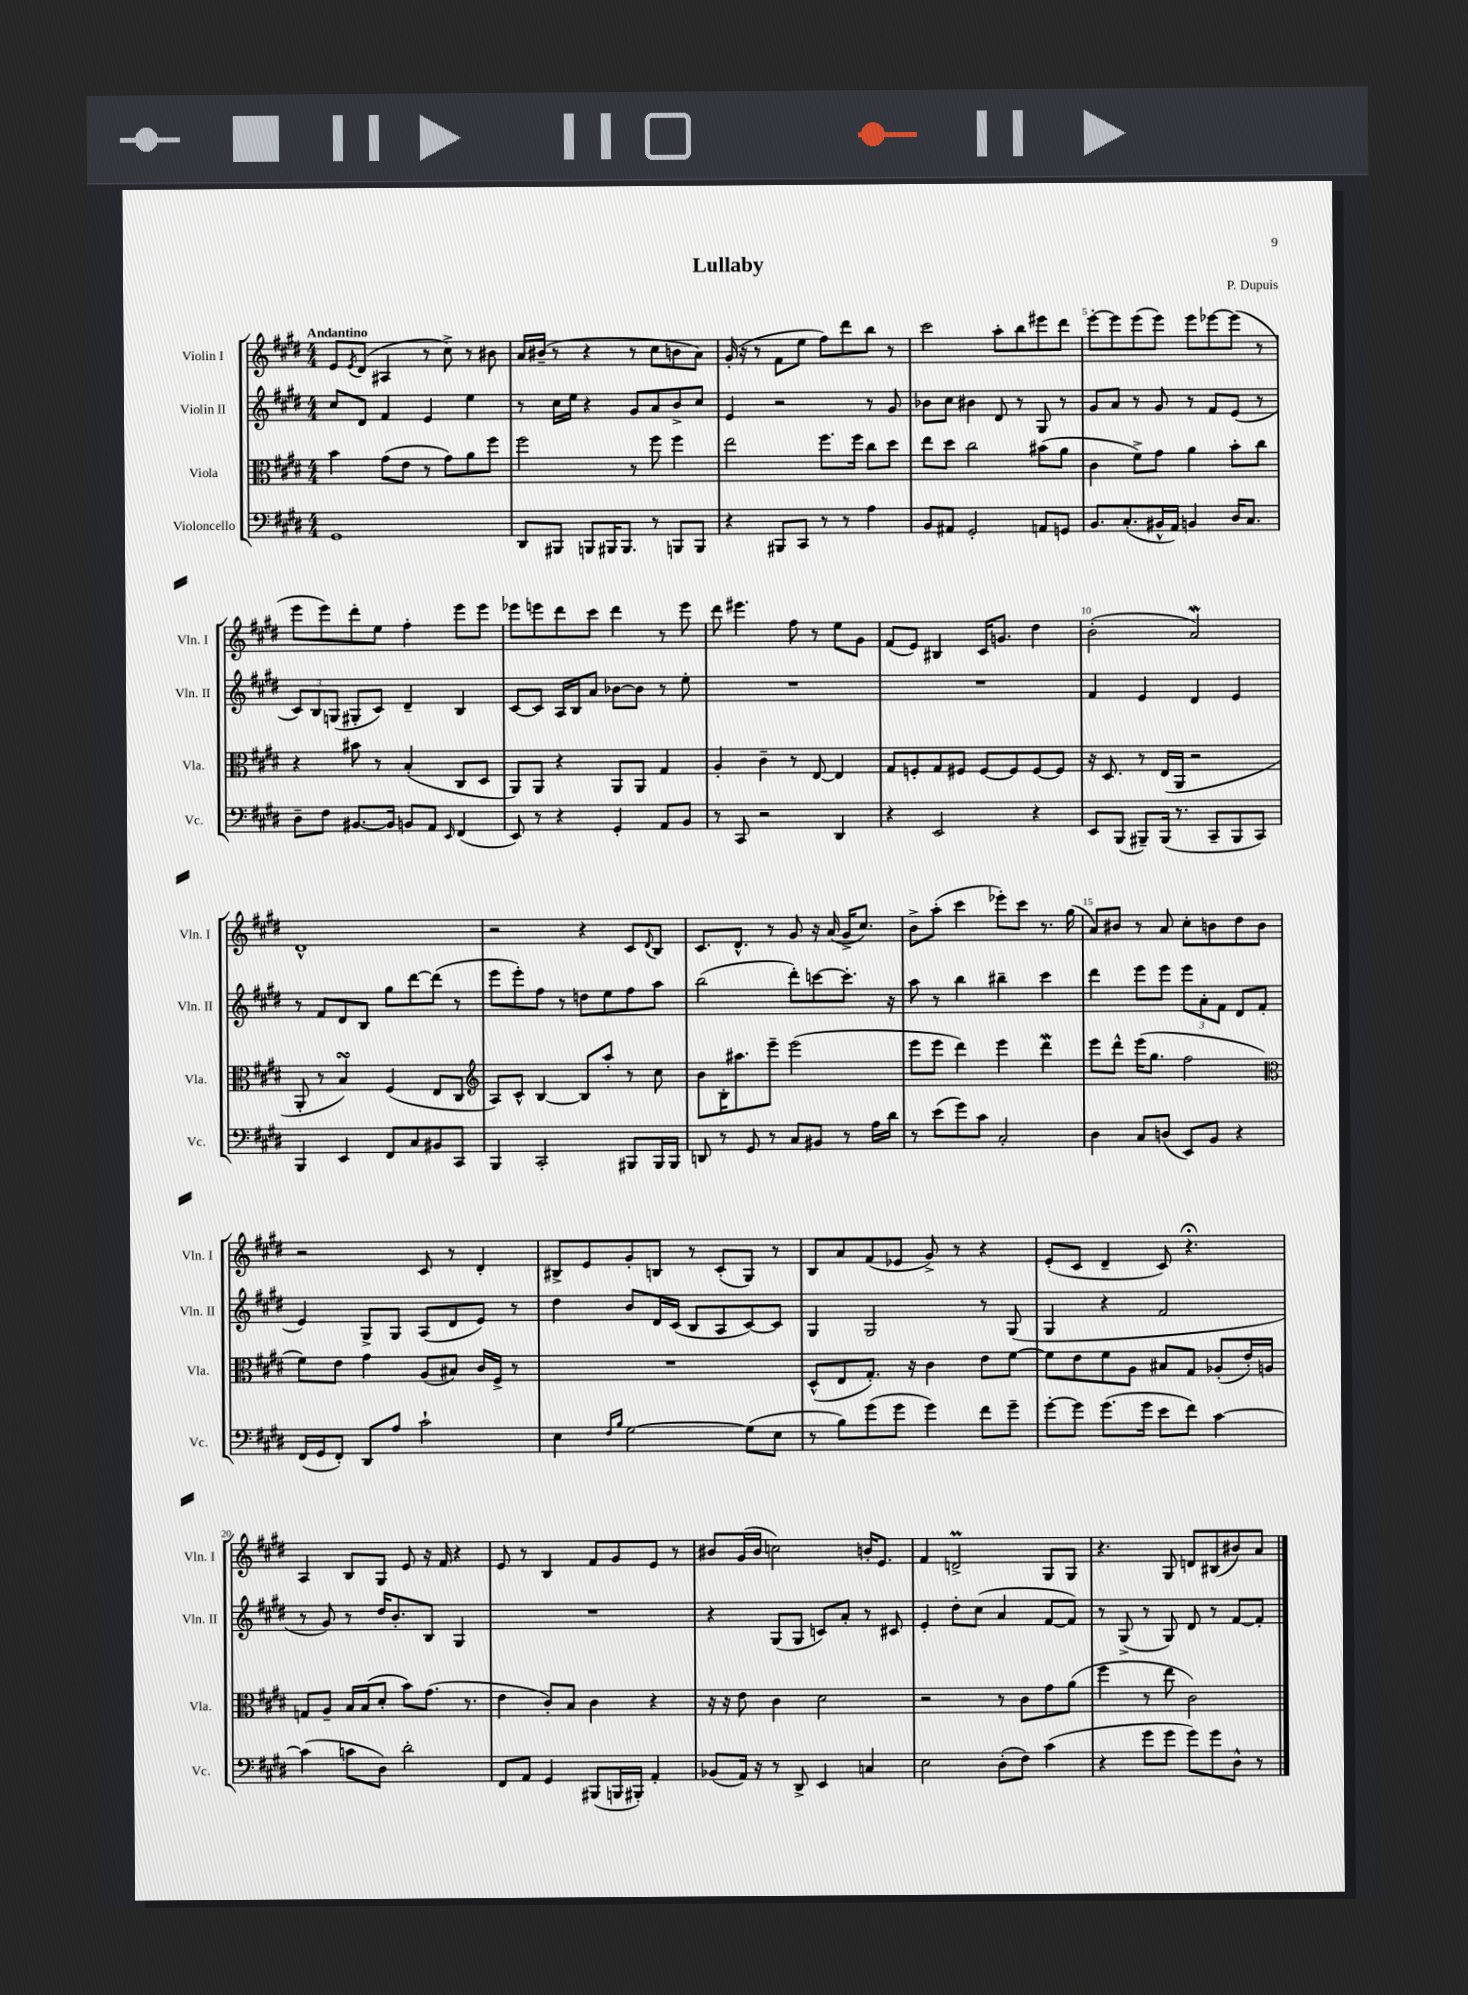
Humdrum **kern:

**kern	**kern	**kern	**kern
*part4	*part3	*part2	*part1
*staff4	*staff3	*staff2	*staff1
*I"Violoncello	*I"Viola	*I"Violin II	*I"Violin I
*I'Vc.	*I'Vla.	*I'Vln. II	*I'Vln. I
*clefF4	*clefC3	*clefG2	*clefG2
*k[f#c#g#d#]	*k[f#c#g#d#]	*k[f#c#g#d#]	*k[f#c#g#d#]
*M4/4	*M4/4	*M4/4	*M4/4
=1	=1	=1	=1
!	!	!	!LO:TX:a:B:t=Andantino
1GG#	4b\	8cc#/L	8e/L
.	.	.	8qe/
.	.	8d#/J	(8d#/J
.	(8g#\L	4f#/	4A#X/
.	8e\J	.	.
.	8r	4e/	8r
.	8g#\L)	.	8cc#^\)
.	8a\	4ee\	8r
.	8ff#\J	.	8b#X\
=2	=2	=2	=2
8DD#/L	2ff#\	8r	16a/LL
.	.	.	(16b#X~/JJ
8BBB#X/J	.	16cc#\LL	8r
.	.	16ee\JJ	.
8BBBn/L	.	4r	4r
16BBB#X/K	.	.	.
8.BBB#/J	.	.	.
.	8r	8g#/L	8r
8r	8ff#\	8a/	8cc#\L
8BBBn/L	4ff#\	8b^/	8bn\
8BBB/J	.	8cc#/J	8a\J)
=3	=3	=3	=3
4r	2ee\	4e/	(16g#'/
.	.	.	16r
.	.	.	8r
8BBB#X/L	.	2r	8f#\L
8CC#/J	.	.	8ee\J
8r	8.ff#\L	.	8ff#\L)
8r	.	.	8ddd#\
.	16ff#\Jk	.	.
4A\	8cc#\L	8r	8bb\J
.	8dd#\J	8g#/	8r
=4	=4	=4	=4
8BB/L	8ee\L	8b-X\L	2ccc#\
8AA#X/J	8dd#\J	8cc#\J	.
2GG#'/	2cc#\	4b#X\	.
.	.	8d#/	8aa'\L
.	.	8r	8bb\
8AAn/L	(8b#X\L	8G#/	8eee#X\
8GGn/J	8a\J	8r	8ddd#\J
=5	=5	=5	=5
8.BB/L	4c#\	8g#/L	[8eee'\L
.	.	8a/J	8eee\]
(8.C#'/	.	.	.
.	8f#^\L)	8r	(8eee\
16BB#X^^/L	8g#\J	8g#/	8eee\J)
16AA/JJ)	.	.	.
4BBn/	4a\	8r	8eee\L
.	.	8f#/L	[8eee-X\
16D#/KL	8b'\L	(8e/J	(8eee-\J]
8.C#/J	.	.	.
.	8cc#\J	8r	8r
!!LO:LB:g=z
=6	=6	=6	=6
8D#~\L	4r	12c#/L)	8eee\L
.	.	12B/	.
8F#\J	.	.	8eee\)
.	.	(12Gn/J	.
[8.BB#X/L	8b#X\	8G#X'/L	8ddd#'\
.	8r	8c#/J)	8ee\J
16BB#/Jk]	.	.	.
8BBn/L	(4B'/	4d#~/	4ff#'\
8AA/J	.	.	.
16qqEE/	.	.	.
(4FF#/	8C#/L	4B/	8eee\L
.	8D#/J	.	8eee\J
=7	=7	=7	=7
8EE/)	8AA/L)	[8c#/L	8eee-X\L
8r	8AA/J	8c#/J]	8eeen\
4r	4r	16A/LL	8ddd#\
.	.	16B/J	.
.	.	8a/J	8ccc#\J
4GG#'/	8AA/L	[8b-X\L	4ddd#\
.	8AA/J	8b-\J]	.
8AA/L	4G#/	8r	8r
8BB/J	.	8ee'\	8eee\
=8	=8	=8	=8
8r	4A'/	1r	8ddd#\
8CC#/	.	.	4.eee#X\
2r	4c#~\	.	.
.	8r	.	8ff#\
.	[8E/	.	8r
4DD#/	4E/]	.	8ee\L
.	.	.	8g#\J
=9	=9	=9	=9
4r	8G#/L	1r	(8f#/L
.	8Fn'/	.	8e/J)
2EE/	8G#/	.	4B#X/
.	8F#X/J	.	.
.	[8F#/L	.	16c#/KL
.	.	.	8.gn/J
.	8F#/]	.	.
4r	[8F#/	.	4dd#\
.	8F#/J]	.	.
=10	=10	=10	=10
8EE/L	16r	4f#/	(2b'\
.	8.D#/	.	.
(8BBB/J	.	.	.
8BBB#X~/L)	8r	4e/	.
(16BBB#/Jk	(16E/LL	.	.
8.r	16AA/JJ	.	.
.	2r	4d#/	2aw/)
8CC#~/L	.	.	.
8BBB#/	.	4e/	.
8CC#/J)	.	.	.
!!LO:LB:g=z
=11	=11	=11	=11
4BBB/	8AA'/	8r	1d#^^
.	8r	8f#/L	.
4EE/	4BsSSS/)	8d#/	.
.	.	8B/J	.
8FF#/L	(4F#/	8gg#\L	.
8C#/	.	[8ddd#\	.
8BB#X/	8E/L	(8ddd#\J]	.
8CC#/J	8C#/J	8r	.
=12	=12	=12	=12
*	*clefG2	*	*
4BBB/	8A/L)	8eee\L	2r
.	8c#^^/J	8eee'\)	.
2CC#'/	[4B/	8ff#\J	.
.	.	8r	.
.	8B/L]	8ddn\L	4r
.	8aa'/J	8ee\	.
8BBB#X/L	8r	8ff#\	8c#/L
.	.	.	8qqd#/
16BBB#/L	8cc#\	8aa\J	8B/J
16BBB#/JJ	.	.	.
=13	=13	=13	=13
8DDn/	8b\L	(2bb\	8.c#/L
8r	16B'\K	.	.
.	8.aa#X\	.	8.d#^^/J
8GG#/	.	.	.
8r	8eee~\J	.	8r
8C#/L	(2eee\	8ddd#'\L)	8g#/
8BB#X/J	.	[8cccn\	16r
.	.	.	(16a/
8r	.	8.ccc'\J]	16g#^/KL
.	.	.	8.cc#/J)
16A\LL	.	.	.
16d#\JJ	.	16r	.
=14	=14	=14	=14
8r	8eee\L	8aa\	8b^\L
(8e\L	8eee\J	8r	(8aa'\J
8g#\)	4ddd#\)	4bb\	4ccc#\
8c#\J	.	.	.
2C#'/	4eee\	4bb#X~\	8eee-X'\L)
.	.	.	8ccc#\J
.	4ddd#W\	4ccc#\	8.r
.	.	.	(16gg#\
=15	=15	=15	=15
4D#\	8eee\L	4ddd#\	8a/L)
.	8ddd#^^\J	.	8b#X/J
8C#/L	(16eee\KL	8eee\L	8r
.	8.gg#\J	.	.
(8Dn/J	.	8eee\J	8a/
8EE/L)	2ff#\	12eee\L	8cc#'\L
.	.	12a'\	.
8BB/J	.	.	8bn\
.	.	12f#\J	.
4r	.	8d#/L	8dd#\
.	.	(8f#/J	8b\J
!!LO:LB:g=z
=16	=16	=16	=16
*	*clefC3	*	*
(16FF#/LL	8f#\L)	4e/)	2r
16GG#/J	.	.	.
8FF#'/J)	8e\J	.	.
8DD#/L	4g#\	8G#^/L	.
8A/J	.	8G#/J	.
2c#`\	(8A/L	(8A/L	8c#/
.	8B#X/J)	8d#/	8r
.	16c#/LL	8e/J)	4d#'/
.	16F#^/JJ	.	.
.	8r	8r	.
=17	=17	=17	=17
4E\	1r	4dd#\	8B#X^/L
.	.	.	8e/
16qqF#/LL	.	.	.
16qqB/JJ	.	.	.
[2G#\	.	8b/L	8g#'/
.	.	16d#/L	8Bn/J
.	.	(16c#/JJ	.
.	.	8B/L	8r
.	.	8A/	(8c#'/L
(8G#\L]	.	[8c#/)	8G#/J)
8E\J	.	8c#/J]	8r
=18	=18	=18	=18
8r	(8D#^^/L	4G#/	8B/L
8B\L)	8E/	.	8a/
(8g#\	8.G#'/J)	2G#/	(8f#/
8g#\J	.	.	8e-X/J
.	16r	.	.
4g#\)	4c#\	.	8g#^/)
.	.	.	8r
8f#\L	8e\L	8r	4r
8g#~\J	[8f#\J	(8G#/	.
=19	=19	=19	=19
[8g#'\L	8f#\L]	4G#/	(8e'/L
8g#\J]	8e\	.	8c#/J
(8.g#\L	8f#\	4r	4d#~/
.	8A\J	.	.
16g#\Jk	.	.	.
8e\L	8B#X/L	2f#/	8c#/)
8f#\J)	8G#/J	.	4.r;<
[4c#\	(8A-X'/L	.	.
.	16e'/L)	.	.
.	16An/JJ	.	.
!!LO:LB:g=z
=20	=20	=20	=20
(4c#\]	8Gn/L	8r	4A/
.	8A~/J	8g#/)	.
8cn\L	16B/LL	8r	8B/L
.	(16B/J	.	.
8D#\J)	8d#'/J	16dd#/KL	8G#/J
.	.	8.b'/	.
2d#'\	8b\L)	.	8e/
.	(8.g#\J	8B/J	16r
.	.	.	16f#/
.	.	4G#/	4r
.	8.r	.	.
=21	=21	=21	=21
8FF#/L	4e\	1r	8e/
8AA/J	.	.	8r
4GG#/	8c#'/L)	.	4B/
.	8B/J	.	.
(8BBB#X/L	4c#\	.	8f#/L
16BBBn/L	.	.	8g#/
16BBB#X'/JJ)	.	.	.
4AA'/	4r	.	8e/J
.	.	.	8r
=22	=22	=22	=22
(8BB-X/L	16r	4r	8b#X/L
.	16r	.	.
16AA/Jk)	8e\	.	(16g#/L
16r	.	.	16b#/JJ
8r	4c#\	(8G#/L	2ccn\)
8DD#^/	.	8G#/J	.
4EE/	2d#\	8cn/L)	.
.	.	8a'/J	.
4Cn/	.	8r	16bn'/KL
.	.	.	8.e/J
.	.	8c#X/	.
=23	=23	=23	=23
2E\	2r	4e'/	4f#/
.	.	8dd#'\L	2dnM^/
.	.	(8cc#\J	.
(8D#'\L	8r	4a/	.
8F#\J)	8c#\L	.	.
(4c#\	8g#\	[8f#/L	8G#/L
.	(8a\J	8f#/J])	8G#/J
=24	=24	=24	=24
4r	4ff#\	8r	4.r
.	.	(8G#^/	.
8g#\L	8r	8r	.
8g#\J	8ee\	8G#/)	8G#/
8g#\L)	2c#\)	8d#/	8dn/L
8g#\	.	8r	(8B#X/
8D#^^\J	.	[8f#/L	8b#X/)
8r	.	8f#'/J]	8a/J
==	==	==	==
*-	*-	*-	*-
